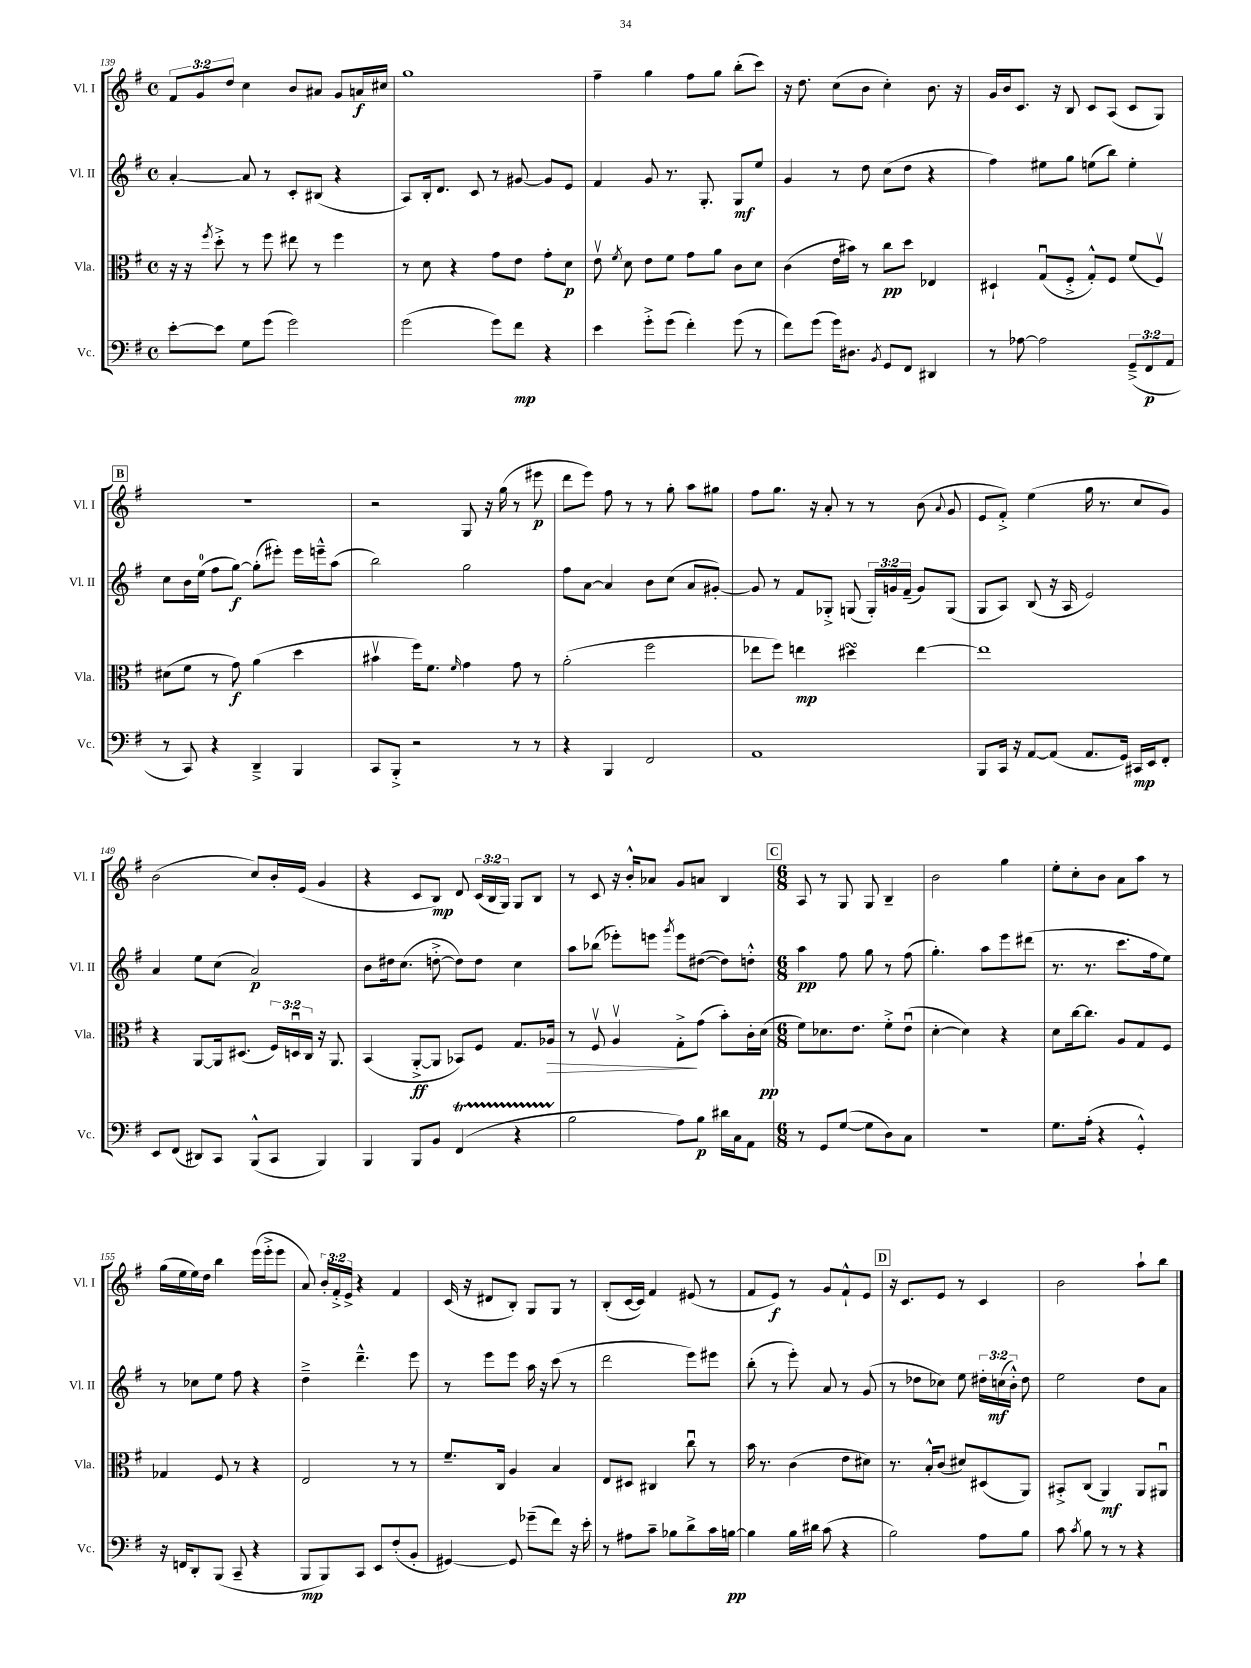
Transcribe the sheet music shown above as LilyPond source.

<<
\new StaffGroup <<
\new Staff = "s0" \with { instrumentName = "Vl. I" shortInstrumentName = "Vl. I" } {
    \clef treble \key g \major \defaultTimeSignature \time 4/4 \override Staff.TupletNumber.text = #tuplet-number::calc-fraction-text
    \autoBeamOff \tuplet 3/2 { fis'8[ g'8 d''8] } c''4 b'8[ ais'8] g'8[ a'16\f cis''16] |
    g''1 |
    fis''4-- g''4 fis''8[ g''8] b''8[-.( c'''8]) |
    r16 d''8. c''8[( b'8] c''4-.) b'8. r16 |
    g'16[ b'16 c'8.] r16 b8 c'8[ a8]( c'8[ g8]) |
    \mark \markup { \box "B" } R1 |
    r2 g8 r16 g''16( r8 eis'''8\p |
    d'''8[ e'''8]) fis''8 r8 r8 g''8-. a''8[ gis''8] |
    fis''8[ g''8.] r16 a'8-. r8 r8 b'8( \appoggiatura { a'8 } g'8 |
    e'8[ fis'8]-.->) e''4( g''16 r8. c''8[ g'8]) |
    b'2( c''8[) b'16-. e'16]( g'4 |
    r4 c'8[ b8]\mp) d'8 \tuplet 3/2 { c'16[( b16 g16]) } g8[ b8] |
    r8 c'8 r16 b'16[-.-^ aes'8] g'8[ a'8] b4 |
    \mark \markup { \box "C" } \numericTimeSignature \time 6/8 a8 r8 g8 g8 b4-- |
    b'2 g''4 |
    e''8[-. c''8-. b'8] a'8[ a''8] r8 |
    g''16[( e''16 e''16) d''16] b''4 e'''16[( e'''16-.-> e'''8] |
    a'8) \tuplet 3/2 { b'16[-. fis'16-.-> e'16]-> } r4 fis'4 |
    c'16( r16 dis'8[ b8]-.) g8[ g8] r8 |
    b8[-.( c'16~ c'16]) fis'4 eis'8( r8 |
    fis'8[ e'8]\f) r8 g'8[ fis'8-!-^ e'8] |
    \mark \markup { \box "D" } r16 c'8.[ e'8] r8 c'4 |
    b'2 a''8[-! b''8] \bar "|." |
}
\new Staff = "s1" \with { instrumentName = "Vl. II" shortInstrumentName = "Vl. II" } {
    \clef treble \key g \major \defaultTimeSignature \time 4/4 \override Staff.TupletNumber.text = #tuplet-number::calc-fraction-text
    \autoBeamOff a'4~-. a'8 r8 c'8[-. bis8]( r4 |
    a8[) b16-. d'8.] c'8 r8 gis'8~ gis'8[ e'8] |
    fis'4 g'8 r8. g8.-. g8[\mf e''8] |
    g'4 r8 d''8 c''8[( d''8] r4 |
    fis''4) eis''8[ g''8] e''8[( b''8]) e''4-. |
    \mark \markup { \box "B" } c''8[ b'16 e''16]-0( fis''8[ g''8]~\f) g''8[-.( eis'''8]-.) eis'''16[ e'''16---^ a''8]( |
    b''2) g''2 |
    fis''8[ a'8]~ a'4 b'8[ c''8]( a'8[ gis'8]~-.) |
    gis'8 r8 fis'8[ ges8]-.-> g8( \tuplet 3/2 { g16[-.) g'16 fis'16]--( } g'8[) g8]( |
    g8[ a8]) b8( r16 a16 e'2) |
    a'4 e''8[ c''8]( a'2\p) |
    b'8[ dis''16 c''8.]( d''8~-.-> d''8[) d''8] c''4 |
    a''8[ bes''8]( ees'''8[-.) e'''8] \acciaccatura { g'''8 } e'''8[ dis''8]~( dis''8[) d''8]-.-^ |
    \mark \markup { \box "C" } \numericTimeSignature \time 6/8 a''4\pp fis''8 g''8 r8 fis''8( |
    g''4.-.) a''8[ e'''8 dis'''8]( |
    r8. r8. c'''8.[ fis''16 e''8]) |
    r8 ces''8[ e''8] fis''8 r4 |
    d''4---> d'''4.---^ e'''8 |
    r8 e'''8[ e'''8] a''16 r16 c'''8( r8 |
    d'''2 e'''8[) eis'''8] |
    b''8-.( r8 e'''8-.) a'8 r8 g'8( |
    \mark \markup { \box "D" } r8 des''8[ ces''8]) e''8 \tuplet 3/2 { dis''16[-. c''16\mf( b'16]-.-^) } dis''8 |
    e''2 d''8[ a'8] \bar "|." |
}
\new Staff = "s2" \with { instrumentName = "Vla." shortInstrumentName = "Vla." } {
    \clef alto \key g \major \defaultTimeSignature \time 4/4 \override Staff.TupletNumber.text = #tuplet-number::calc-fraction-text
    \autoBeamOff r16 r16 \acciaccatura { fis''8 } d''8-.-> r8 fis''8 eis''8 r8 fis''4 |
    r8 d'8 r4 g'8[ e'8] g'8[-. d'8]\p |
    e'8\upbow \acciaccatura { fis'8 } d'8 e'8[ fis'8] g'8[ a'8] c'8[ d'8] |
    c'4( e'16[ bis'16]) r8 c''8[\pp d''8] ees4 |
    dis4-! g8[\downbow( fis8]-.-> g8[-.-^) fis8] fis'8[( fis8]\upbow) |
    \mark \markup { \box "B" } dis'8[( fis'8] r8 g'8\f) a'4( d''4 |
    bis'4\upbow fis''16[) fis'8.] \grace { fis'16 } g'4 g'8 r8 |
    a'2-.( fis''2 |
    ees''8[ fis''8]) e''4\mp dis''4\turn e''4~ |
    e''1 |
    r4 a,8[~ a,16 dis8.]( \tuplet 3/2 { fis16[) d16\downbow c16] } r16 a,8. |
    b,4( a,8[~-.->\ff a,8] bes,8[) fis8] g8.[ aes16]\> |
    r8 fis8\upbow a4\upbow g8[-.->\! g'8]( b'8[-.) c'16-. d'16]\pp( |
    \mark \markup { \box "C" } \numericTimeSignature \time 6/8 fis'8[) des'8. e'8.] fis'8[-.-> e'8]\downbow( |
    d'4~-. d'4) r4 |
    d'8[ c''16~ c''8.] a8[ g8 fis8] |
    ges4 fis8 r8 r4 |
    e2 r8 r8 |
    fis'8.[-- c16] a4 b4 |
    e8[ dis8] cis4 c''8\downbow r8 |
    b'16 r8. c'4( e'8[ dis'8]) |
    \mark \markup { \box "D" } r8. b16[-.-^ c'8]( dis'8[) dis8( a,8]) |
    bis,8[-.-> c8]( a,4\mf) a,8[ ais,8]\downbow \bar "|." |
}
\new Staff = "s3" \with { instrumentName = "Vc." shortInstrumentName = "Vc." } {
    \clef bass \key g \major \defaultTimeSignature \time 4/4 \override Staff.TupletNumber.text = #tuplet-number::calc-fraction-text
    \autoBeamOff e'8[~-. e'8] g8[ g'8]( g'2) |
    g'2( g'8[) fis'8]\mp r4 |
    e'4 g'8[-.-> g'8]( fis'4-.) g'8( r8 |
    fis'8[) g'8]( g'16[) dis8.] \acciaccatura { b,8 } g,8[ fis,8] dis,4 |
    r8 aes8~ aes2 \tuplet 3/2 { g,8[--->( fis,8\p a,8] } |
    \mark \markup { \box "B" } r8 c,8) r4 d,4---> b,,4 |
    c,8[ b,,8]-.-> r2 r8 r8 |
    r4 b,,4 fis,2 |
    a,1 |
    b,,8[ c,16] r16 a,8[~ a,8]( a,8.[ g,16]) cis,16[\mp e,16 fis,8]-. |
    e,8[ fis,8]( dis,8[) c,8] b,,8[-^( c,8] b,,4) |
    b,,4 b,,8[ b,8] fis,4\startTrillSpan( r4 |
    b2\stopTrillSpan a8[) b8]\p dis'16[ c16 a,8] |
    \mark \markup { \box "C" } \numericTimeSignature \time 6/8 r8 g,8[ g8]~( g8[ d8) c8] |
    R2. |
    g8.[ a16]-.( r4 g,4-.-^) |
    r16 f,16[ d,8-. b,,8]( c,8-- r4 |
    b,,8[\mp b,,8) c,8] e,8[ fis8-.( b,8]-. |
    gis,4~) gis,8 ges'8[--( fis'8]) r16 e'16-. |
    r8 ais8[ c'8]-- bes8[ d'8-> c'16 b16]~\pp |
    b4 b16[ dis'16] c'8( r4 |
    \mark \markup { \box "D" } b2) a8[ b8] |
    c'8 \acciaccatura { c'8 } b8 r8 r8 r4 \bar "|." |
}
>>
>>
\layout { \context { \Score currentBarNumber = #139 } }
